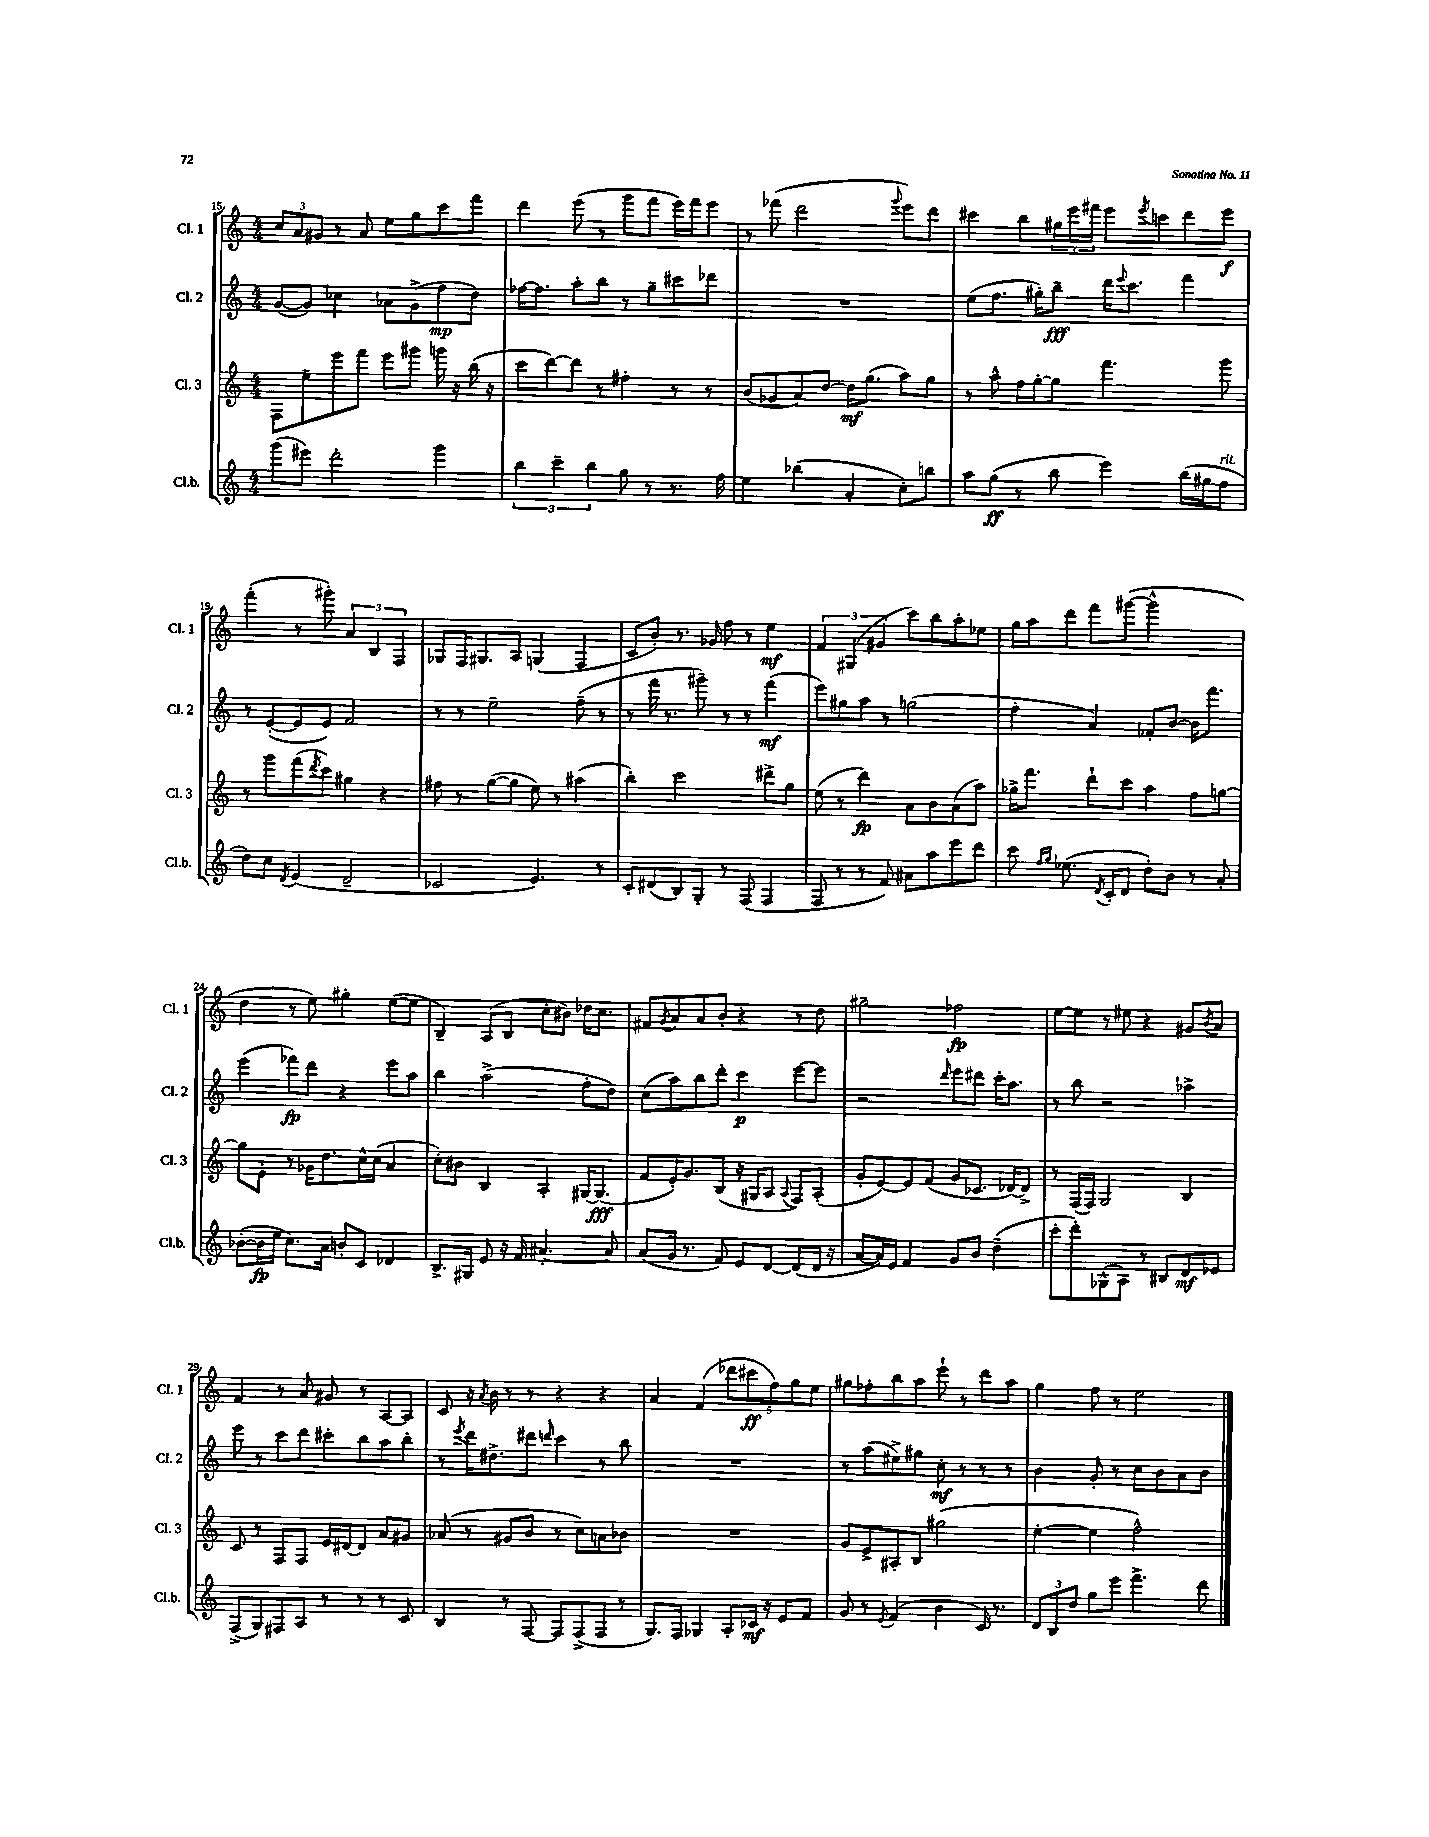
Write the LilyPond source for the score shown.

<<
\new StaffGroup <<
\new Staff = "s0" \with { instrumentName = "Cl. 1" shortInstrumentName = "Cl. 1" } {
    \clef treble \key c \major \numericTimeSignature \time 4/4
    \tuplet 3/2 { c''8 a'8 gis'8 } r8 a'8 e''8 g''8 c'''8 f'''8 |
    d'''4 e'''8( r8 g'''8 f'''8 e'''16) f'''16 e'''8 |
    r8 fes'''8( d'''2 \appoggiatura { g'''8 } e'''8) d'''8 |
    cis'''4 b''8 \tuplet 3/2 { gis''16 e'''16 fis'''16 } e'''8 \acciaccatura { e'''8 } c'''8 d'''8 e'''8\f |
    f'''4-.( r8 gis'''8-.) \tuplet 3/2 { a'4 b4 f4 } |
    ges8 f16 gis8. a8 g4( f4 |
    c'8 b'8-.) r8. ges'16 f''8 r8 e''4\mf |
    \tuplet 3/2 { f'4 gis4( gis'4 } c'''8) b''8 a''8-. ees''8 |
    g''16 a''16 d'''8 f'''8 gis'''8~( gis'''2-^ |
    d''4 r8 e''8) gis''4-. e''8~( e''8 |
    b4--) a8( b8 c''8-. bis'8) des''16 c''8. |
    fis'8 \acciaccatura { g'8 } a'8 a'8 b'8-. r4 r8 d''8 |
    gis''2-- fes''2\fp |
    e''8~ e''8 r8 eis''8 r4 gis'8 \acciaccatura { b'8 } a'8 |
    f'4 r8 a'8 gis'8 r8 a8~ a8 |
    c'8 r16 \acciaccatura { a'8 } b'16 r8 r8 r4 r4 |
    a'4 f'4( \tuplet 5/4 { des'''8 cis'''8\ff f''8) g''8 e''8 } |
    gis''8 fes''8-. b''8 a''8 e'''8-! r8 d'''8 a''8 |
    g''4 f''8 r8 e''2 \bar "|." |
}
\new Staff = "s1" \with { instrumentName = "Cl. 2" shortInstrumentName = "Cl. 2" } {
    \clef treble \key c \major \numericTimeSignature \time 4/4
    g'8~( g'8) ces''4 aes'8 g'8->( f''8\mp d''8) |
    fes''16~ fes''8. a''8-. b''8 r8 g''8-- cis'''8 des'''8 |
    R1 |
    e''8( f''8. gis''16-.) b''8--\fff d'''16 \appoggiatura { e'''8 } c'''8. f'''4 |
    r8 e'8~-.( e'8 e'8) f'2 |
    r8 r8 e''2-- f''8--( r8 |
    r8 f'''16 r8. gis'''8--) r8 r8 f'''4\mf( |
    e'''8) gis''8 a''8 r8 g''2( |
    f''4-. a'4) fes'8-. b'8~ b'16 f'''8. |
    e'''4( fes'''8\fp) d'''8 r4 e'''8 a''8 |
    b''4 a''2->( f''8-. d''8) |
    c''8( a''8) b''8 d'''8-. c'''4\p e'''8~ e'''8 |
    r2 \grace { d'''16 } e'''8 dis'''8 c'''16-. a''8. |
    r8 b''8 r2 aes''4-> |
    e'''8 r8 c'''8 d'''8 cis'''8-. b''8 a''8 b''8-. |
    r8 \acciaccatura { e'''8 } d'''16 dis''8.-> dis'''8 \grace { d'''16 } c'''4 r8 b''8 |
    R1 |
    r8 a''8( eis''8->) gis''8 c''8-.\mf r8 r8 r8 |
    b'4 g'8-. r8 c''8 b'8 a'8 b'8 \bar "|." |
}
\new Staff = "s2" \with { instrumentName = "Cl. 3" shortInstrumentName = "Cl. 3" } {
    \clef treble \key c \major \numericTimeSignature \time 4/4
    f8 e''8-- e'''8 f'''8 e'''8 gis'''8 g'''16 r16 b''16( r16 |
    c'''8 d'''8~) d'''8 r8 fis''4-. r8 r8 |
    b'8( ges'8 a'8) d''8~ d''16\mf g''8.( a''8) g''8 |
    r8 a''8-^ f''16 g''16~-. g''8 f'''4. g'''8 |
    r8 g'''8 f'''8( \acciaccatura { d'''8 } c'''8) gis''4 r4 |
    fis''8 r8 g''8~( g''8 e''8) r8 ais''4( |
    b''4-.) c'''2 dis'''8-> g''8 |
    e''8( r8 d'''4\fp) a'8 b'8 a'8( a''8) |
    ges''16-> f'''8. d'''8-! c'''8 a''4 f''8 g''8~ |
    g''8 e'8-. r8 ges'16 d''8. c''16-^ c''16( a'4 |
    c''8-.) bis'8 b4 a4-. gis16~ gis8.\fff( |
    f'8 e'16-.) g'8. b8( r16 gis16 a8 \appoggiatura { a8 } f8) a8-.( |
    g'8-. e'8~) e'8 f'8( g'8 ces'8. des'16~) des'8-> |
    r8 f16( f16) g2 b4 |
    c'8 r8 f8 f8 e'16 dis'16~ dis'8 a'8 gis'8 |
    aes'8( r8 gis'8 b'8 r8 c''8) a'8 bes'8 |
    R1 |
    g'8 e'8-> ais8-. b8 gis''2( |
    e''4~-. e''4 f''2-^) \bar "|." |
}
\new Staff = "s3" \with { instrumentName = "Cl.b." shortInstrumentName = "Cl.b." } {
    \clef treble \key c \major \numericTimeSignature \time 4/4
    g'''8( eis'''8) d'''2-. g'''4 |
    \tuplet 3/2 { b''4 c'''4-- b''4 } g''8 r8 r8. f''16 |
    e''4 bes''4( a'4-. c''8-.) b''8 |
    a''8 g''8\ff( r8 b''8 e'''4) b''16( gis''16 f''8^\markup { \italic "rit." } |
    d''8) c''8 \acciaccatura { d'8 } e'4( d'2-- |
    ces'2 e'4.) r8 |
    c'8-. dis'8( b8) g8-. r8 f8( f4 |
    f8 r8 r8 f'8) ais'8 a''8 e'''8 d'''8 |
    c'''8 \grace { f''16 g''16 } ees''8.( \acciaccatura { d'8 } c'16-. d'8 d''8-.) b'8 r8 a'8-. |
    bes'8~-.( bes'16\fp e''16 c''8.) a'16 b'8-. c'8 des'4 |
    b8.-> gis16 e'8 r16 f'16 ais'4.~-. ais'8 |
    a'8( g'16 r8. f'8) e'8 d'8~ d'8( d'16 r16 |
    a'8~ a'16) e'16 f'4 g'8 b'8 d''4--( |
    c'''8-. d'''8-.) ges8-^( a8) r8 bis8 d'8\mf ees'8 |
    f8->( g8) fis8 a8 r8 r8 r8 c'8 |
    b4 r8 f8~ f8 f8->( f8 r8 |
    g8.) f16 ges4 a8-. ces'16\mf r16 e'8 f'8 |
    g'8 r8 \acciaccatura { e'8 } f'4( b'4 c'16) r8. |
    \tuplet 3/2 { d'8 b8 d''8 } g''8 e'''8 f'''4.-> d'''8 \bar "|." |
}
>>
>>
\layout { \context { \Score currentBarNumber = #15 } }
